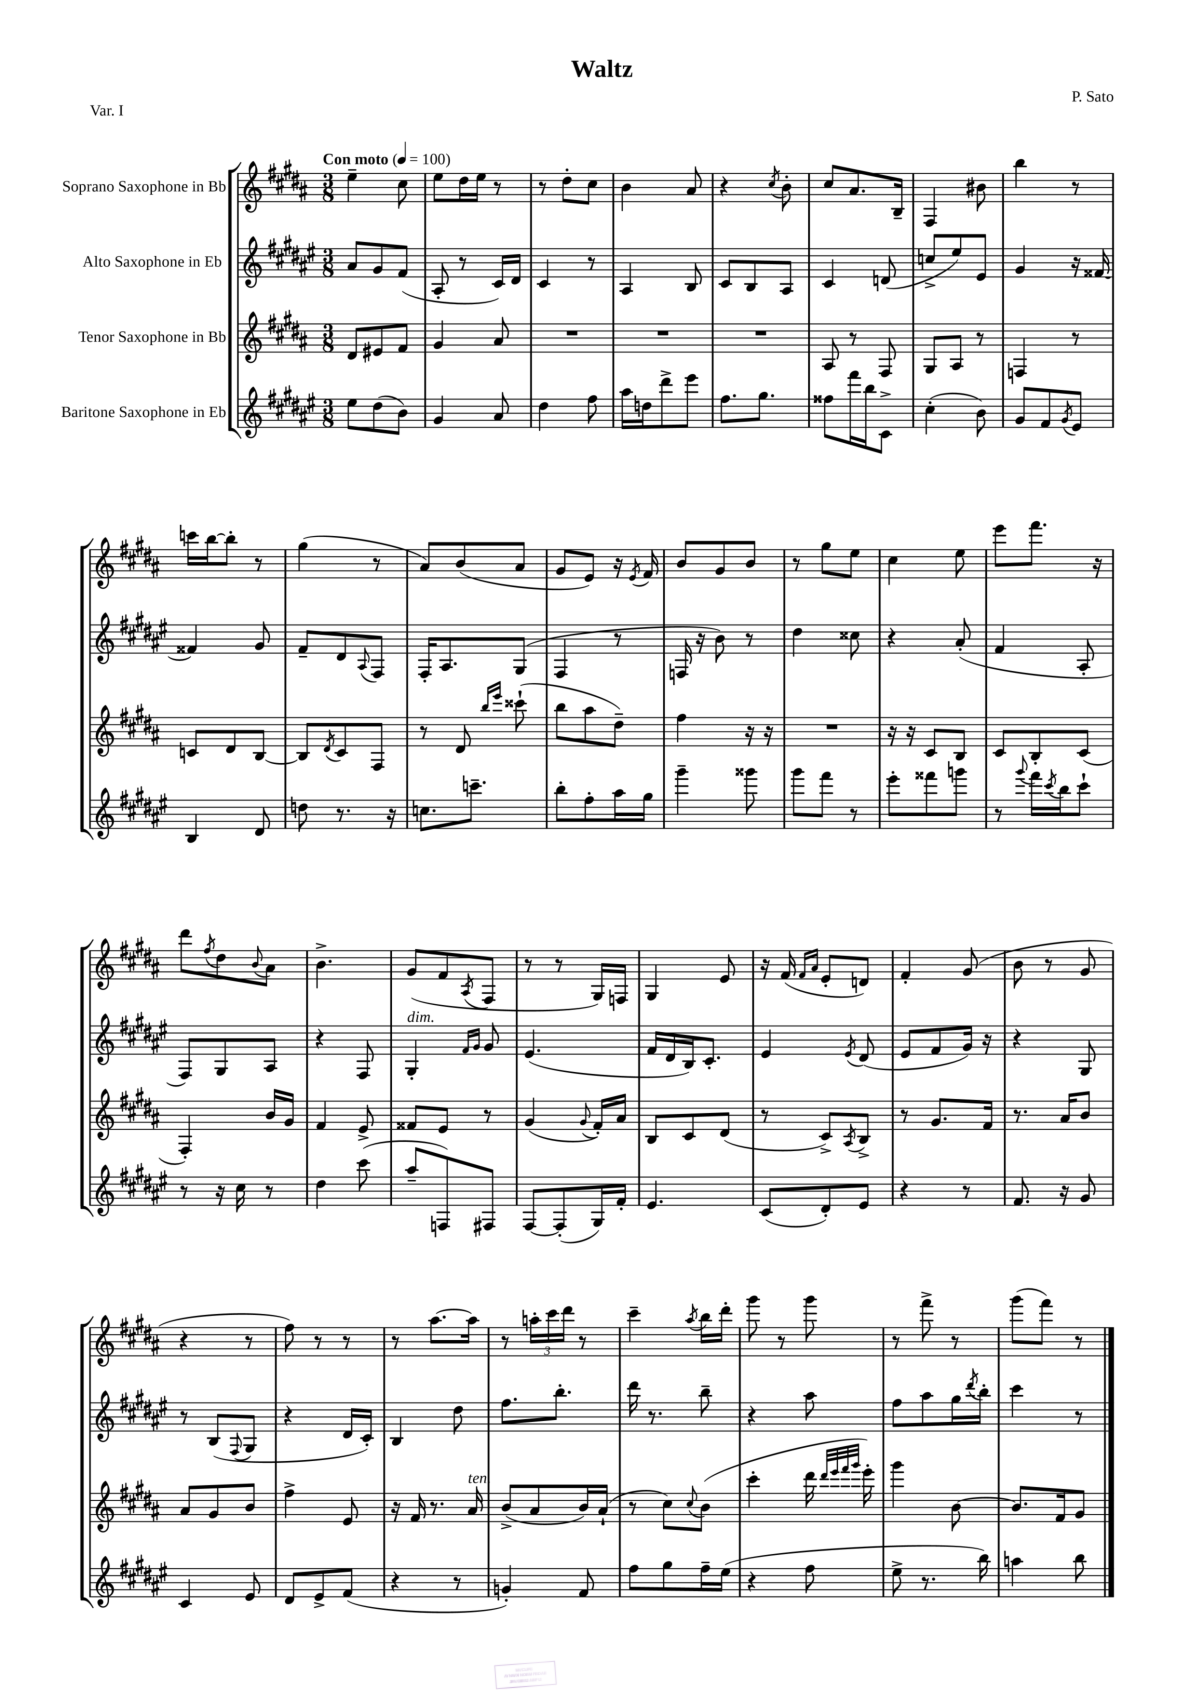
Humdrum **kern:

**kern	**kern	**kern	**kern
*part4	*part3	*part2	*part1
*staff4	*staff3	*staff2	*staff1
*I"Baritone Saxophone in Eb	*I"Tenor Saxophone in Bb	*I"Alto Saxophone in Eb	*I"Soprano Saxophone in Bb
*clefG2	*clefG2	*clefG2	*clefG2
*k[f#c#g#d#a#e#]	*k[f#c#g#d#a#]	*k[f#c#g#d#a#e#]	*k[f#c#g#d#a#]
*M3/8	*M3/8	*M3/8	*M3/8
*MM100	*MM100	*MM100	*MM100
=1	=1	=1	=1
!	!	!	!LO:TX:a:B:t=Con moto
8ee#\L	8d#/L	8a#/L	4ee~\
(8dd#\	8e#X/	8g#/	.
8b\J)	8f#/J	(8f#/J	8cc#\
=2	=2	=2	=2
4g#/	4g#/	8A#'/	8ee\L
.	.	8r	16dd#\L
.	.	.	16ee\JJ
8a#/	8a#/	16c#/LL)	8r
.	.	16d#/JJ	.
=3	=3	=3	=3
4dd#\	4.r	4c#/	8r
.	.	.	8dd#'\L
8ff#\	.	8r	8cc#\J
=4	=4	=4	=4
16aa#\LL	4.r	4A#/	4b\
16ddn\J	.	.	.
8ddd#^\	.	.	.
8eee#\J	.	8B/	8a#/
=5	=5	=5	=5
8.ff#\L	4.r	8c#/L	4r
.	.	8B/	.
8.gg#\J	.	.	.
.	.	.	8qcc#/
.	.	8A#/J	8b'\
=6	=6	=6	=6
8ff##X\L	8A#/	4c#/	8cc#/L
16fff#\L	8r	.	8.a#/
16bb\J	.	.	.
8c#^\J	8F#/	(8dn/	.
.	.	.	16B~/Jk
=7	=7	=7	=7
(4cc#'\	8G#/L	8ccn^/L	4F#/
.	8A#/J	8ee#/)	.
8b\)	8r	8e#/J	8b#X\
=8	=8	=8	=8
8g#/L	4Fn/	4g#/	4bb\
8f#/	.	.	.
8qg#/	.	.	.
8e#/J	8r	16r	8r
.	.	[16f##X/	.
!!LO:LB:g=z
=9	=9	=9	=9
4B/	8cn/L	4f##X/]	16cccn\LL
.	.	.	[16bb\J
.	8d#/	.	8bb'\J]
8d#/	[8B/J	8g#/	8r
=10	=10	=10	=10
8ddn\	8B/L]	8f#~/L	(4gg#\
.	8qd#/	.	.
8.r	8c#/	8d#/	.
.	.	8qqA#/	.
.	8F#/J	8F#/J	8r
16r	.	.	.
=11	=11	=11	=11
8.ccn\L	8r	16F#'/KL	8a#/L)
.	.	8.A#/	.
.	8d#/	.	(8b/
8.cccn~\J	.	.	.
.	16qqbb/LL	.	.
.	16qqeee/JJ	.	.
.	(8ccc##X`\	(8G#/J	8a#/J
=12	=12	=12	=12
8bb'\L	8bb\L	4F#/	8g#/L
8ff#'\	8aa#\	.	8e/J)
16aa#\L	8dd#~\J)	8r	16r
.	.	.	8qe/
16gg#\JJ	.	.	16f#/
=13	=13	=13	=13
4ggg#~\	4ff#\	16Fn/	8b/L
.	.	16r	.
.	.	8b\)	8g#/
8ggg##X\	16r	8r	8b/J
.	16r	.	.
=14	=14	=14	=14
8ggg#\L	4.r	4dd#\	8r
8fff#\J	.	.	8gg#\L
8r	.	8cc##X\	8ee\J
=15	=15	=15	=15
8eee#'\L	16r	4r	4cc#\
.	16r	.	.
8fff##X\	8c#/L	.	.
8gggn\J	8B/J	(8a#'/	8ee\
=16	=16	=16	=16
8r	8c#/L	4f#/	8eee\L
8qqggg#/	.	.	.
16fff#\LL	8B'/	.	8.fff#\J
8qccc#/	.	.	.
16bb\J	.	.	.
8ccc#`\J	(8c#/J	8A#'/	.
.	.	.	16r
!!LO:LB:g=z
=17	=17	=17	=17
8r	4F#'/)	8F#/L)	8ddd#\L
.	.	.	8qff#/
16r	.	8G#/	8dd#\
16cc#\	.	.	.
.	.	.	8qqb/
8r	16b/LL	8A#/J	8a#\J
.	16g#/JJ	.	.
=18	=18	=18	=18
4dd#\	4f#/	4r	4.b^\
(8ccc#\	8e^/	8F#/	.
=19	=19	=19	=19
!	!	!LO:TX:a:i:t=dim.	!
8aa#~/L	8f##X/L	4G#'/	(8g#/L
8Fn/)	8e/J	.	8f#/
.	.	16qqf#/LL	.
.	.	16qqg#/JJ	8qA#/
8F#X/J	8r	8g#/	8F#/J
=20	=20	=20	=20
[8F#/L	(4g#/	(4.e#/	8r
(8F#'/]	.	.	8r
.	8qqg#/	.	.
16G#/L)	16f#'/LL)	.	16G#/LL)
16f#'/JJ	16a#/JJ	.	16Fn/JJ
=21	=21	=21	=21
4.e#/	8B/L	16f#/LL	4G#/
.	.	16d#/	.
.	8c#/	16B/J)	.
.	.	8.c#'/J	.
.	(8d#/J	.	8e/
=22	=22	=22	=22
(8c#/L	8r	4e#/	16r
.	.	.	(16f#/
.	.	.	16qqf#/LL
.	.	.	16qqa#/JJ
8d#'/)	8c#^/L)	.	8e'/L
.	8qA#/	8qe#/	.
8e#/J	8B^/J	(8d#/	8dn/J)
=23	=23	=23	=23
4r	8r	8e#/L	4f#'/
.	8.g#/L	8f#/	.
8r	.	16g#/Jk)	(8g#/
.	16f#/Jk	16r	.
=24	=24	=24	=24
8.f#/	8.r	4r	8b\
.	.	.	8r
16r	16a#/KL	.	.
8g#/	8b/J	8G#/	8g#/
!!LO:LB:g=z
=25	=25	=25	=25
4c#/	8a#/L	8r	4r
.	8g#/	(8B/L	.
.	.	8qqF#/	.
8e#/	8b/J	8G#/J	8r
=26	=26	=26	=26
8d#/L	4ff#^\	4r	8ff#\)
8e#^/	.	.	8r
(8f#/J	8e/	16d#/LL	8r
.	.	16c#'/JJ)	.
=27	=27	=27	=27
4r	16r	4B/	8r
.	16f#/	.	.
.	8.r	.	[8.aa#\L
8r	.	8dd#\	.
!	!LO:TX:a:i:t=ten.	!	!
.	16a#/	.	16aa#\Jk]
=28	=28	=28	=28
4gn'/)	(8b^/L	8.ff#\L	8r
.	8a#/	.	24aan'\LL
.	.	.	24ccc#\
.	.	8.bb'\J	.
.	.	.	24ddd#\JJ
8f#/	16b/L)	.	8r
.	(16a#`/JJ	.	.
=29	=29	=29	=29
8ff#\L	8r	16ddd#\	4ccc#~\
.	.	8.r	.
8gg#\	8cc#\L)	.	.
.	8qqcc#/	.	8qaa#/
16ff#~\L	(8b\J	8bb~\	16bb\LL
(16ee#\JJ	.	.	16ddd#'\JJ
=30	=30	=30	=30
4r	4ccc#'\	4r	8ggg#\
.	.	.	8r
8ff#\	16ddd#\	8aa#\	8ggg#\
.	32qqddd#/LLL	.	.
.	32qqeee/	.	.
.	32qqfff#/	.	.
.	32qqggg#/JJJ	.	.
.	16eee'\)	.	.
=31	=31	=31	=31
8ee#^\	4ggg#\	8ff#\L	8r
8.r	.	8aa#\	8fff#^\
.	[8b\	16gg#\L	8r
.	.	8qddd#/	.
16bb\)	.	16bb'\JJ	.
=32	=32	=32	=32
4aan\	8.b/L]	4ccc#\	(8ggg#\L
.	.	.	8fff#\J)
.	16f#/k	.	.
8bb\	8g#/J	8r	8r
==	==	==	==
*-	*-	*-	*-
